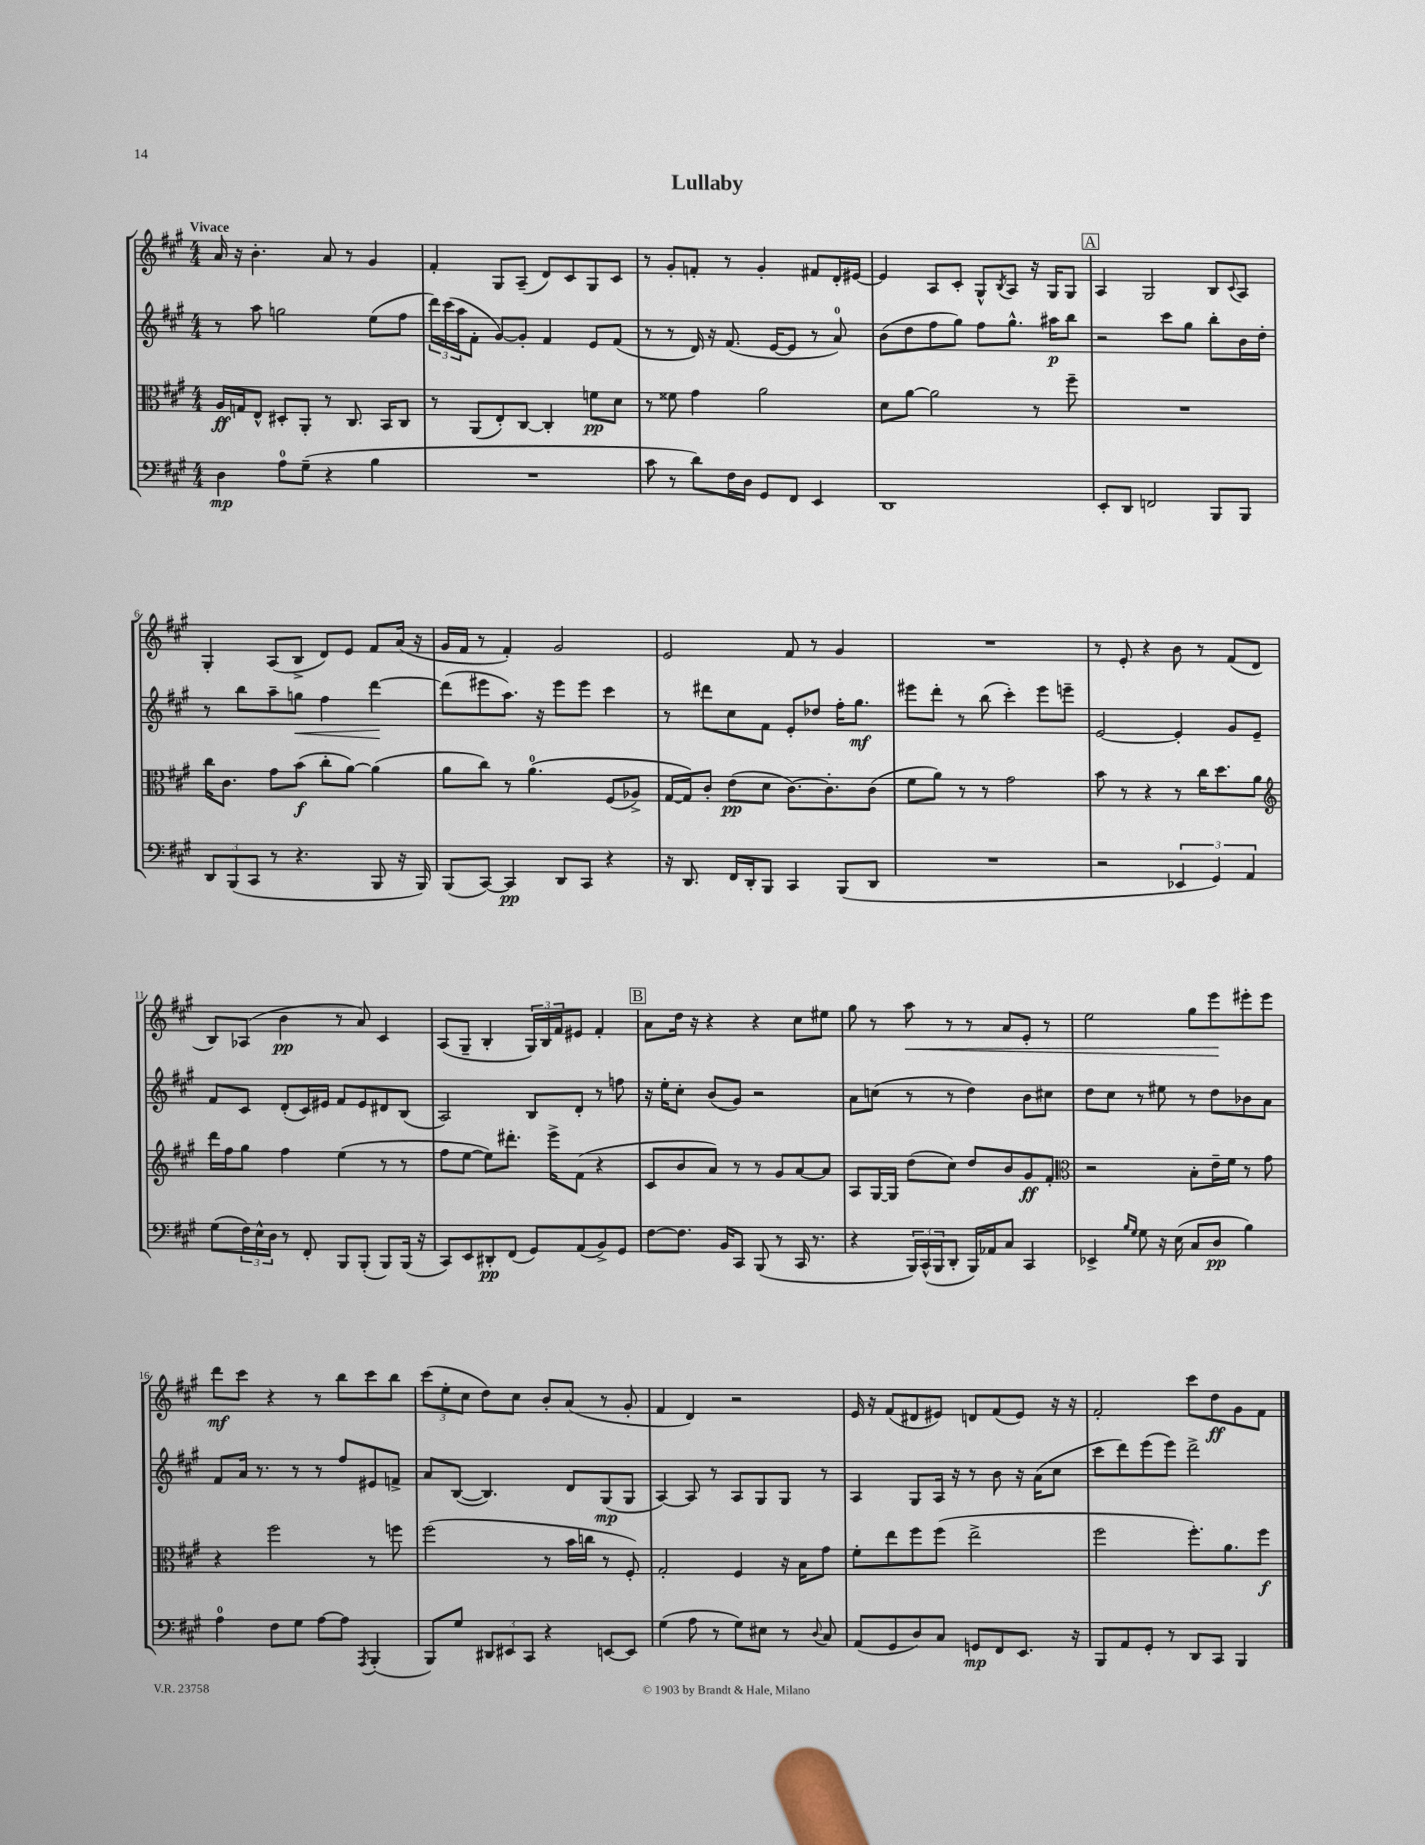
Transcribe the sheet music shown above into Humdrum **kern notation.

**kern	**kern	**kern	**kern
*staff4	*staff3	*staff2	*staff1
*clefF4	*clefC3	*clefG2	*clefG2
*k[f#c#g#]	*k[f#c#g#]	*k[f#c#g#]	*k[f#c#g#]
*M4/4	*M4/4	*M4/4	*M4/4
4D	16A	8r	16a
.	16G	.	16r
.	8E^^	8aa	4.b'
8A	8D#'	2gg	.
(8G#~	8AA'	.	.
4r	8r	.	8a
.	8.C#	.	8r
4B	.	(8ee	4g#
.	16BB	.	.
.	8C#	8ff#	.
=	=	=	=
1r	8r	24ddd)	4f#'
.	.	(24ccc#	.
.	.	24aa	.
.	(8AA	8f#'	.
.	8E')	[8g#)	8G#
.	[8C#	8g#']	(8A~
.	4C#']	4f#	8d)
.	.	.	8c#
.	8f	8e	8G#
.	8d	(8f#	8c#
=	=	=	=
8c#	8r	8r	8r
8r	8f##	8r	8g#'
8d)	4g#	16d)	8f'
.	.	16r	.
16F#	.	(8.f#	8r
16D	.	.	.
8GG#	2a	.	4g#'
.	.	[16e	.
8FF#	.	8e]	.
4EE	.	8r	8f#
.	.	8a)	16d'
.	.	.	[16e#
=	=	=	=
1DD	8d	(8b	4e#]
.	[8a	8dd	.
.	2a]	8ff#	8A
.	.	8gg#)	8c#'
.	.	8ff#	8G#^^
.	.	.	8qB
.	.	8.gg#^^	8A
.	8r	.	16r
.	.	16aa#	16G#
.	8ff#~	8bb	8G#
=	=	=	=
8EE'	1r	2r	4A
8DD	.	.	.
2FF	.	.	2G#
.	.	8ccc#	.
.	.	8gg#	.
8BBB	.	8bb'	8B
.	.	.	8qqc#
8BBB	.	16b	8A
.	.	16dd'	.
=	=	=	=
12DD	16cc#	8r	4G#'
.	8.c#	.	.
(12BBB	.	.	.
.	.	8bb	.
12CC#	.	.	.
8r	8g#	8aa~	(8A
4.r	(8b	8gg	8B^
.	8cc#'	4ff#	8d)
.	[8a)	.	8e
8BBB	(4a]	[4ddd	8f#
16r	.	.	(16a
16BBB)	.	.	16r
=	=	=	=
(8BBB	8a	(8ddd]	16g#
.	.	.	16f#
[8CC#)	8cc#)	8eee#	8r
4CC#]	8r	8.aa)	4f#')
.	&(4.a	.	.
.	.	16r	.
8DD	.	8eee#	2g#
8CC#	.	8eee#	.
4r	(8F#	4ccc#	.
.	8A-^)	.	.
=	=	=	=
16r	[16G#	8r	2e
8.DD	16G#]&)	.	.
.	8c#'	8ddd#	.
16FF#	(8e	8cc#	.
16DD'	.	.	.
8BBB	8d	8f#	.
4CC#	[8.c#)	8e'	8f#
.	.	8dd-	8r
.	8.c#']	.	.
(8BBB	.	16ff#'	4g#
.	.	8.gg#	.
8DD	(8c#	.	.
=	=	=	=
1r	8f#	8eee#	1r
.	8a)	8ddd'	.
.	8r	8r	.
.	8r	(8bb	.
.	2g#	4ccc#')	.
.	.	8eee#	.
.	.	8eee~	.
=	=	=	=
2r	8b	[2e	8r
.	8r	.	8e'
.	4r	.	4r
6EE-	8r	4e']	8b
.	16cc#	.	8r
6GG#)	.	.	.
.	8.dd	.	.
.	.	8g#	(8f#
6AA	.	.	.
.	8a	8e~	8d
=	=	=	=
*	*clefG2	*	*
(8G#	16ddd	8f#	8B)
.	16ff#	.	.
24F#)	8gg#	8c#	(8A-
24E^^	.	.	.
24D	.	.	.
8r	4ff#	(8d'	4b
8FF#'	.	16c#)	.
.	.	16e#	.
8BBB	(4ee	8f#	8r
(8BBB'	.	8e#	8a)
8BBB)	8r	8d#	4c#
(16BBB	8r	(8B	.
16r	.	.	.
=	=	=	=
8CC#)	8ff#	2A)	(8A
8EE	[8ee	.	8G#~
8DD#'	8ee])	.	4B'
(8FF#	8.ddd#'	.	.
8GG#)	.	8B	24G#)
.	.	.	24B
.	16eee^	.	.
.	.	.	24f#
(8AA	(8f#	8d'	8e#
8BB^)	4r	8r	4f#'
8GG#	.	8ff	.
=	=	=	=
[8F#	8c#	16r	8a
.	.	16ee'	.
8.F#]	8b	8cc#'	16dd
.	.	.	16r
.	8a)	(8b	4r
16BB	.	.	.
8CC#	8r	8g#)	.
(8BBB	8r	2r	4r
8r	8g#	.	.
16CC#	[8a	.	8cc#
8.r	.	.	.
.	8a]	.	8ee#
=	=	=	=
4r	8A	8a	8gg#
.	[16G#	(8cc	8r
.	16G#]	.	.
24BBB)	(8dd	8r	8aa
(24CC#^^	.	.	.
24BBB	.	.	.
8DD'	8cc#)	8r	8r
16BBB)	8dd	4dd)	8r
16AA-	.	.	.
8C#	8b	.	8a
4CC#	8g#	8b	8e'
.	8f#'	8cc#	8r
=	=	=	=
*	*clefC3	*	*
4EE-^	2r	8dd	2ee
.	.	8cc#	.
16qqB	.	.	.
16qqG#	.	.	.
8G#	.	8r	.
16r	.	8ee#	.
(16E	.	.	.
8C#	8B'	8r	8gg#
8D	16e~	8dd	8eee
.	16f#	.	.
4B)	8r	8b-	8eee#'
.	8g#	8a	8eee#
=	=	=	=
4A	4r	8f#	8ddd
.	.	16a	8ccc#
.	.	8.r	.
8F#	2ff#	.	4r
8G#	.	8r	.
[8A	.	8r	8r
8A]	.	8ff#	8bb
8qAAA	.	.	.
(4BBB'	8r	8e#	8ccc#
.	8ff	8f^	8bb
=	=	=	=
8BBB)	(2ff#	8a	(12ccc#
.	.	.	12ee'
8G#	.	([8B	.
.	.	.	12cc#
12DD#	.	4.B])	8dd)
12EE#	.	.	.
.	.	.	8cc#
12CC#	.	.	.
4r	8r	.	8b'
.	16b	8d	(8a
.	16cc	.	.
[8EE	8r	(8G#	8r
8EE]	8F#')	8G#	8g#'
=	=	=	=
(4G#	2G#'	[4A)	4f#
8A	.	8A]	4d)
8r	.	8r	.
8G#)	4F#	8A	2r
8E#	.	8G#	.
8r	16r	8G#	.
.	16B	.	.
8qqD	.	.	.
8C#	8g#	8r	.
=	=	=	=
(8AA	8f#'	4A	16e
.	.	.	16r
8GG#	8ee	.	(8f#
8D)	8ff#	8G#	8d#
8C#	(8ff#	16A	8e#)
.	.	16r	.
8GG	2ee^	8r	8d
8FF#	.	8b	(8f#
8.EE	.	16r	8e#)
.	.	(16a	.
.	.	8cc#	16r
16r	.	.	16r
=	=	=	=
8BBB	2ff#	8ccc#	2f#'
8AA	.	8ddd)	.
8GG#'	.	(8eee	.
8r	.	8eee)	.
8DD	8.ff#')	2ddd^	8ccc#
8CC#	.	.	8dd
.	8.a	.	.
4BBB	.	.	8g#
.	8ff#	.	8f#
==	==	==	==
*-	*-	*-	*-
